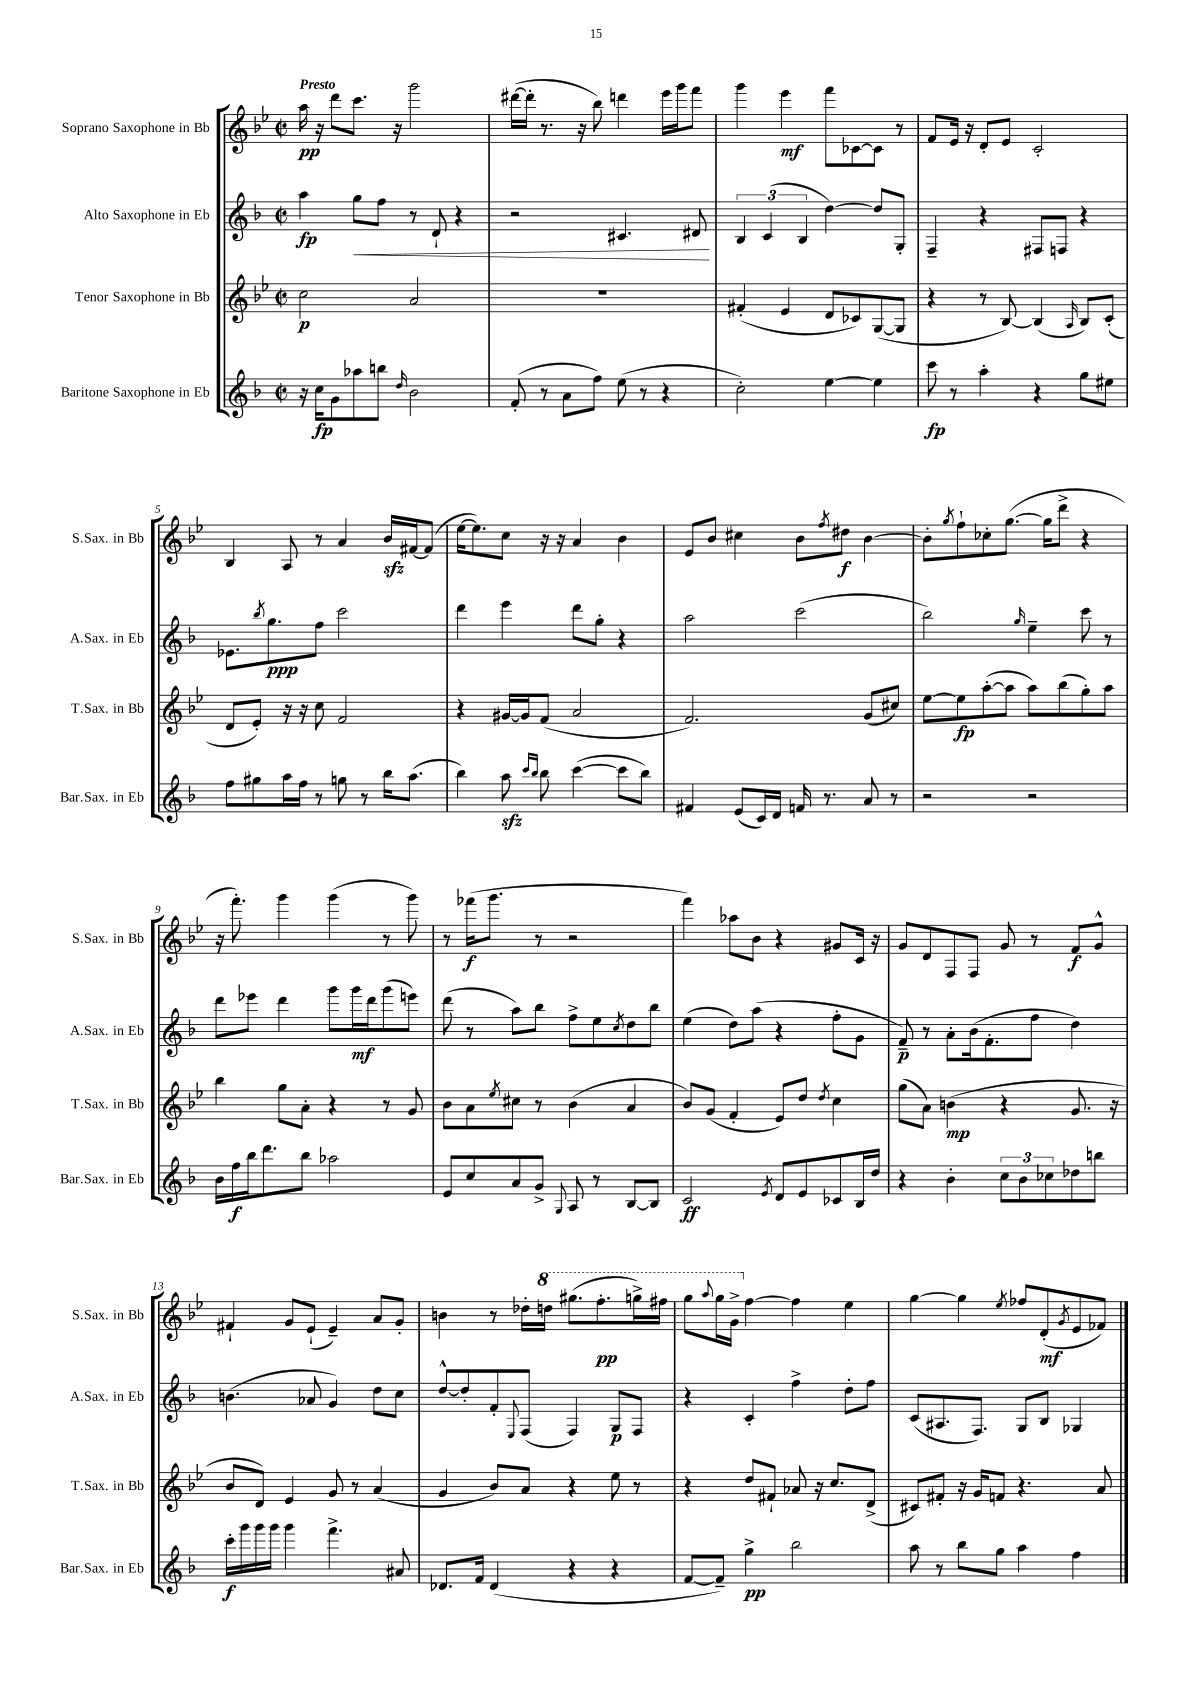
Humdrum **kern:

**kern	**kern	**kern	**kern
*staff4	*staff3	*staff2	*staff1
*clefG2	*clefG2	*clefG2	*clefG2
*k[b-]	*k[b-e-]	*k[b-]	*k[b-e-]
*M2/2	*M2/2	*M2/2	*M2/2
*met(c|)	*met(c|)	*met(c|)	*met(c|)
16r	2cc\	4aa\	16aa\
16cc\LK	.	.	16r
8g\	.	.	8ddd\L
8aa-\	.	8gg\L	8.ccc\J
8bb\J	.	8ff\J	.
.	.	.	16r
16qqdd/	.	.	.
2b-\	2a/	8r	2ggg\
.	.	8d`/	.
.	.	4r	.
=	=	=	=
(8f'/	1r	2r	([16ddd#\LL
.	.	.	16ddd#'\]JJ
8r	.	.	8.r
8a\L	.	.	.
.	.	.	16r
8ff\J)	.	.	8bb-\)
(8ee\	.	4.c#/	4ddd\
8r	.	.	.
4r	.	.	16eee-\LL
.	.	.	16ggg\J
.	.	8d#/	8fff\J
=	=	=	=
2cc'\)	(4f#'/	6B-/	4ggg\
.	.	(6c/	.
.	4e-/	.	4eee-\
.	.	6B-/	.
[4ee\	8d/L	[4dd\)	8fff\L
.	8c-/)	.	[8c-\
4ee\]	([8G/	8dd/]L	8c-\]J
.	8G/]J	8G'/J	8r
=	=	=	=
8ccc\	4r	4F~/	8f/L
8r	.	.	16e-/Jk
.	.	.	16r
4aa'\	8r	4r	8d'/L
.	[8B-/)	.	8e-/J
4r	(4B-/]	8F#/L	2c'/
.	.	8F/J	.
.	16qqA/	.	.
8gg\L	8B-/L)	4r	.
8ee#\J	(8c'/J	.	.
=	=	=	=
8ff\L	8d/L	8.e-\L	4B-/
8gg#\	8e-'/J)	.	.
.	.	8qbb-/	.
.	.	8.gg\	.
16aa\L	16r	.	8A/
16ff\JJ	16r	.	.
8r	8cc\	8ff\J	8r
8gg\	2f/	2ccc\	4a/
8r	.	.	.
16bb-\LK	.	.	16b-/LL
(8.aa\J	.	.	[16f#/J
.	.	.	(8f#/]J
=	=	=	=
4bb-\)	4r	4ddd\	[16ee-\LK
.	.	.	8.ee-\])
8aa\	[16g#/LL	4eee\	8cc\J
.	16g#/]J	.	.
16qqccc/LL	.	.	.
16qqbb-/JJ	.	.	.
8bb-\	(8f/J	.	16r
.	.	.	16r
([4ccc\	2a/	8ddd\L	4a/
.	.	8gg'\J	.
8ccc\]L	.	4r	4b-\
8bb-\J)	.	.	.
=	=	=	=
4f#/	2.f/)	2aa\	8e-/L
.	.	.	8b-/J
(8e/L	.	.	4cc#\
16c/L)	.	.	.
16d/JJ	.	.	.
16f/	.	(2ccc\	8b-\L
8.r	.	.	.
.	.	.	8qff/
.	.	.	8dd#\J
8a/	(8g/L	.	[4b-\
8r	8cc#/J)	.	.
=	=	=	=
2r	[8ee-\L	2bb-\)	8b-'\]L
.	.	.	8qgg/
.	8ee-\]	.	8ff`\
.	([8aa'\	.	8cc-'\
.	8aa\]J	.	([8.gg\J
.	.	16qqgg/	.
2r	8aa\L)	4ee~\	.
.	.	.	16gg\]LK
.	(8bb-\	.	8ddd^\J
.	8gg'\)	8ccc\	4r
.	8aa\J	8r	.
=	=	=	=
16b-\LL	4bb-\	8ddd\L	16r
16ff\	.	.	8.fff'\)
16bb-\J	.	8eee-\J	.
8.ddd\	.	.	.
.	8gg\L	4ddd\	4ggg\
8bb-\J	8a'\J	.	.
2aa-\	4r	8ggg\L	(4ggg\
.	.	16ggg\L	.
.	.	16ddd\J	.
.	8r	(8ggg\	8r
.	8g/	8eee\J)	8ggg\)
=	=	=	=
8e/L	8b-\L	(8ddd\	8r
8cc/	8a\	8r	(16fff-\LK
.	.	.	8.ggg\J
.	8qee-/	.	.
8a/	8cc#\J	8aa\L)	.
8g^/J	8r	8bb-\J	8r
8qqG/	.	.	.
8A/	(4b-\	8ff^\L	2r
8r	.	8ee\	.
.	.	8qcc/	.
[8B-/L	4a/	8dd\	.
8B-/]J	.	8bb-\J	.
=	=	=	=
2c/	8b-/L)	(4ee\	4fff\)
.	(8g/J	.	.
.	4f'/	8dd\L)	8aa-\L
.	.	(8aa\J	8b-\J
8qe/	.	.	.
8d/L	8e-/L)	4r	4r
8e/	8dd/J	.	.
.	8qdd/	.	.
8c-/	4cc\	8ff'\L	8g#/L
16B-/L	.	8g\J	16c/Jk
16dd/JJ	.	.	16r
=	=	=	=
4r	(8gg\L	8f~/)	8g/L
.	8a\J)	8r	8d/
4b-'\	(4b\	8a'\L	8F/
.	.	(16b-\k	8F/J
.	.	8.f'\	.
12cc\L	4r	.	8g/
12b-\	.	.	.
.	.	8ff\J	8r
12cc-\	.	.	.
8dd-\	8.g/	4dd\)	8f/L
8bb\J	.	.	8g^^/J
.	16r	.	.
=	=	=	=
16ccc'\LL	8b-/L	(4.b\	4f#`/
16ggg\	.	.	.
16ggg\	8d/J)	.	.
16ggg\JJ	.	.	.
4ggg\	4e-/	.	8g/L
.	.	8a-/	(8e-`/J
4.fff^\	8g/	4g/)	4e-~/)
.	8r	.	.
.	(4a/	8dd\L	8a/L
8a#/	.	8cc\J	8g'/J
=	=	=	=
8.d-/L	4g/	[8dd^^/L	4b\
.	.	8dd'/]	.
16f/Jk	.	.	.
(4d-/	8b-/L)	8f'/	8r
.	.	8qqE/	.
.	8a/J	(8F/J	16dd-'\LL
.	.	.	16ddd\JJ
4r	4r	4F/)	(8.ggg#\L
.	.	.	8.fff'\
4r	8ee-\	8G/L	.
.	8r	8F/J	16ggg^\L)
.	.	.	16fff#\JJ
=	=	=	=
[8f/L	4r	4r	8ggg\L
.	.	.	8qqaaa/
8f~/]J)	.	.	16ggg\L
.	.	.	16gg^\JJ
4gg^\	8dd/L	4c'/	[4ff\
.	8f#`/J	.	.
2bb-\	8a-/	4ff^\	4ff\]
.	16r	.	.
.	8.cc/L	.	.
.	.	8dd'\L	4ee-\
.	(8d^/J	8ff\J	.
=	=	=	=
8aa\	8c#/L)	(8c/L	[4gg\
8r	8f#'/J	8.A#/	.
8bb-\L	16r	.	4gg\]
.	16g/LK	8.F/J)	.
8gg\J	8f/J	.	.
.	.	.	8qee-/
4aa\	4.r	8G/L	8ff-/L
.	.	8B-/J	(8d'/
.	.	.	8qg/
4ff\	.	4G-/	8e-/
.	8a/	.	8f-/J)
==	==	==	==
*-	*-	*-	*-
